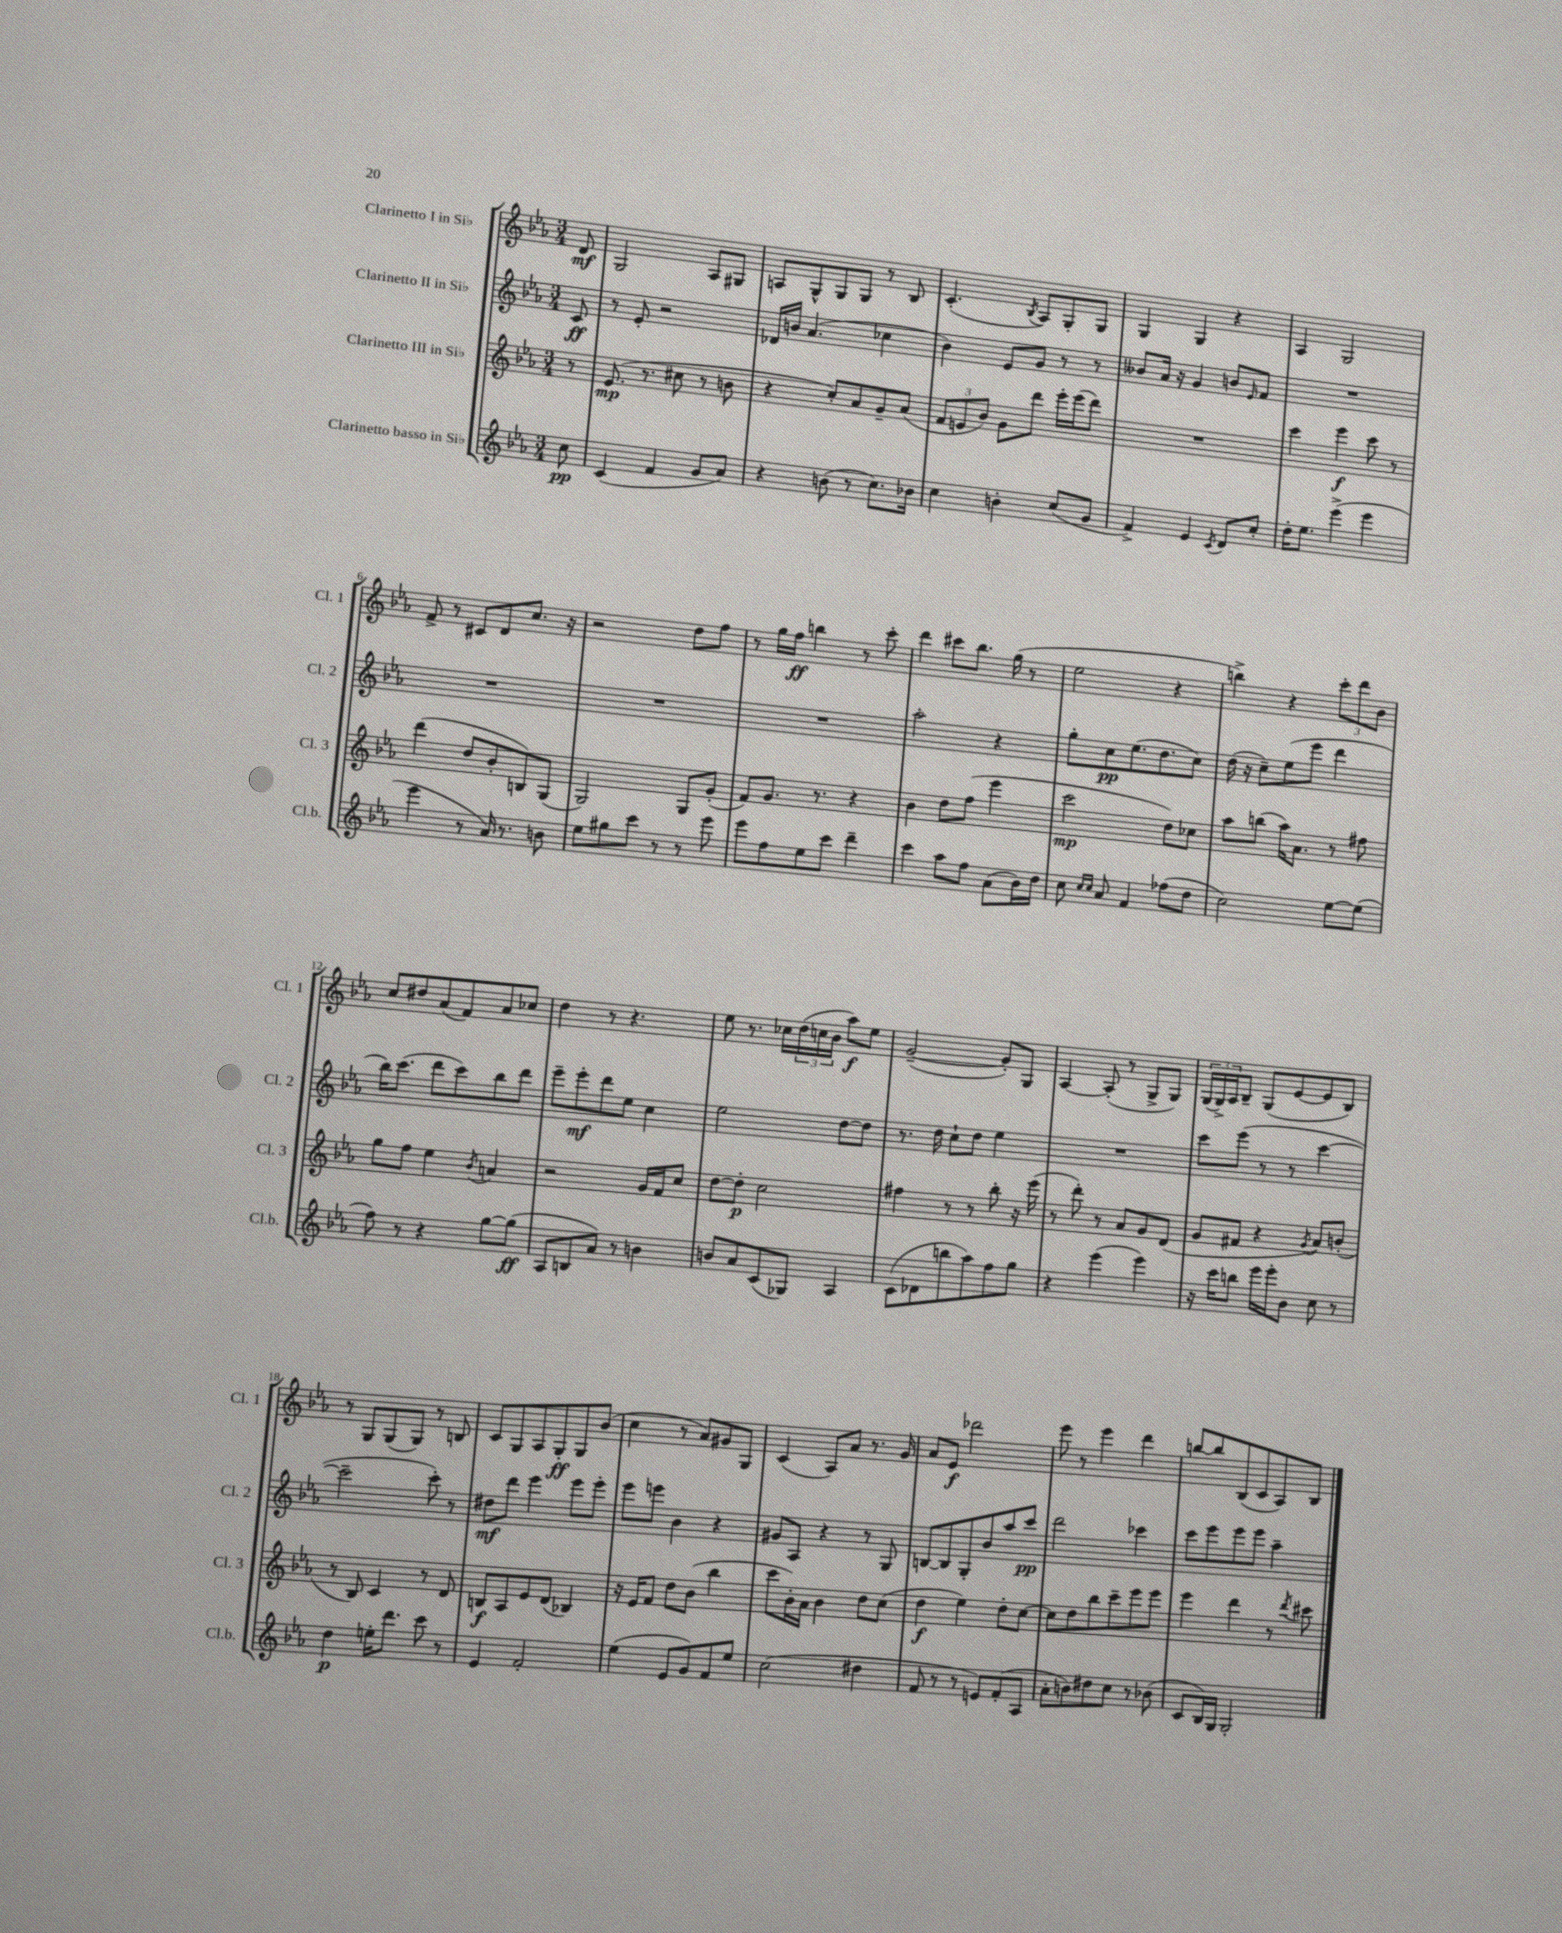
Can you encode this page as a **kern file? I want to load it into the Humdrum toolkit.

**kern	**dynam	**kern	**dynam	**kern	**dynam	**kern	**dynam
*part4	*part4	*part3	*part3	*part2	*part2	*part1	*part1
*staff4	*staff4	*staff3	*staff3	*staff2	*staff2	*staff1	*staff1
*I"Clarinetto basso in Si♭	*	*I"Clarinetto III in Si♭	*	*I"Clarinetto II in Si♭	*	*I"Clarinetto I in Si♭	*
*I'Cl.b.	*	*I'Cl. 3	*	*I'Cl. 2	*	*I'Cl. 1	*
*clefG2	*	*clefG2	*	*clefG2	*	*clefG2	*
*k[b-e-a-]	*	*k[b-e-a-]	*	*k[b-e-a-]	*	*k[b-e-a-]	*
*M3/4	*	*M3/4	*	*M3/4	*	*M3/4	*
=	=	=	=	=	=	=	=
8cc\	pp	8r	.	8c/	ff	8d/	mf
=1	=1	=1	=1	=1	=1	=1	=1
(4c/	.	(8.e-/	mp	8r	.	2G/	.
.	.	.	.	8e-'/	.	.	.
.	.	8.r	.	.	.	.	.
4f/	.	.	.	2r	.	.	.
.	.	8cc#X\	.	.	.	.	.
8g/L	.	8r	.	.	.	8A-/L	.
8a-/J)	.	8bn\	.	.	.	8G#X/J	.
=2	=2	=2	=2	=2	=2	=2	=2
4r	.	4r	.	16d-X/LL	.	8An/L	.
.	.	.	.	16bn/JJ	.	.	.
.	.	.	.	(4.a-/	.	8G^^/	.
(8bn\	.	8cc'/L)	.	.	.	8G/	.
8r	.	8a-/	.	.	.	8G/J	.
8.cc\L)	.	8g~/	.	4cc-X\	.	8r	.
.	.	(8a-/J	.	.	.	8B-/	.
16b-X\Jk	.	.	.	.	.	.	.
=3	=3	=3	=3	=3	=3	=3	=3
4cc\	.	12f/L	.	4b-\)	.	(4.c'/	.
.	.	12en/	.	.	.	.	.
.	.	12b-/J)	.	.	.	.	.
4bn'\	.	8g\L	.	8e-/L	.	.	.
.	.	.	.	.	.	8qB-/	.
.	.	8ddd\J	.	8g/J	.	8A-/L)	.
(8cc/L	.	16eee-'\LL	.	8r	.	8G'/	.
.	.	(16eee-\J	.	.	.	.	.
8g/J	.	8ddd\J)	.	8r	.	8G/J	.
=4	=4	=4	=4	=4	=4	=4	=4
4f^/)	.	2.r	.	8b--X/L	.	4G/	.
.	.	.	.	16a-/Jk	.	.	.
.	.	.	.	16r	.	.	.
4e-/	.	.	.	4g/	.	4G/	.
8qc/	.	.	.	.	.	.	.
8d/L	.	.	.	8bn/L	.	4r	.
.	.	.	.	16qqe-/	.	.	.
8cc'/J	.	.	.	8f/J	.	.	.
=5	=5	=5	=5	=5	=5	=5	=5
16dd'\KL	.	4ccc\	.	2.r	.	4A-/	.
8.ee-\J	.	.	.	.	.	.	.
(4eee-^\	.	4eee-\	f	.	.	2G/	.
4eee-\	.	8ccc\	.	.	.	.	.
.	.	8r	.	.	.	.	.
!!LO:LB:g=z
=6	=6	=6	=6	=6	=6	=6	=6
4eee-\	.	(4ddd\	.	2.r	.	8f^/	.
.	.	.	.	.	.	8r	.
8r	.	8dd/L	.	.	.	8c#X/L	.
16a-/)	.	8b-'/	.	.	.	8d/	.
8.r	.	.	.	.	.	.	.
.	.	8Bn/)	.	.	.	8.cc/J	.
8bn\	.	(8G/J	.	.	.	.	.
.	.	.	.	.	.	16r	.
=7	=7	=7	=7	=7	=7	=7	=7
8ee-\L	.	2G/)	.	2.r	.	2r	.
8gg#X\	.	.	.	.	.	.	.
8ccc\J	.	.	.	.	.	.	.
8r	.	.	.	.	.	.	.
8r	.	8G/L	.	.	.	8dd\L	.
8eee-\	.	(8g'/J	.	.	.	8ff\J	.
=8	=8	=8	=8	=8	=8	=8	=8
8eee-\L	.	8f/L)	.	2.r	.	8r	.
8ff\	.	8.g/J	.	.	.	16gg\LL	.
.	.	.	.	.	.	16ff\JJ	ff
8ee-\	.	.	.	.	.	4bbn\	.
.	.	8.r	.	.	.	.	.
8ccc\J	.	.	.	.	.	.	.
4ddd~\	.	4r	.	.	.	8r	.
.	.	.	.	.	.	8ccc'\	.
=9	=9	=9	=9	=9	=9	=9	=9
4ccc\	.	4b-\	.	2aa-'\	.	4ddd\	.
8aa-\L	.	8dd\L	.	.	.	8ccc#X\L	.
8ff\J	.	(8ff\J	.	.	.	8.bb-\J	.
(8a-\L	.	4eee-\	.	4r	.	.	.
.	.	.	.	.	.	(16gg\	.
16b-\L)	.	.	.	.	.	8r	.
16dd\JJ	.	.	.	.	.	.	.
=10	=10	=10	=10	=10	=10	=10	=10
8cc\	.	2ccc\	mp	8gg'\L	.	2ee-\	.
16qqcc/LL	.	.	.	.	.	.	.
16qqcc/JJ	.	.	.	.	.	.	.
8a-/	.	.	.	8cc\	pp	.	.
4f/	.	.	.	(8.ee-\	.	.	.
.	.	.	.	8.dd\	.	.	.
(8ff-X\L	.	8dd\L)	.	.	.	4r	.
8dd\J	.	8cc-X\J	.	8cc\J)	.	.	.
=11	=11	=11	=11	=11	=11	=11	=11
2cc\)	.	8aa-\L	.	(16dd\	.	4bbn^\)	.
.	.	.	.	16r	.	.	.
.	.	(8bbn\J	.	8cc~\L)	.	.	.
.	.	16aa-\KL)	.	(8ee-\	.	4r	.
.	.	8.a-\J	.	.	.	.	.
.	.	.	.	8eee-\J	.	.	.
[8ee-\L	.	8r	.	4ddd\	.	12ccc'\L	.
.	.	.	.	.	.	12ddd\	.
(8ee-\J]	.	8ff#X\	.	.	.	.	.
.	.	.	.	.	.	12b-\J	.
!!LO:LB:g=z
=12	=12	=12	=12	=12	=12	=12	=12
8ff\)	.	8gg\L	.	16bb-\KL)	.	8cc/L	.
.	.	.	.	(8.ccc\J	.	.	.
8r	.	8ff\J	.	.	.	8dd#X/	.
4r	.	4ee-\	.	8ddd\L	.	(8a-/	.
.	.	.	.	8ccc\)	.	8f/)	.
.	.	8qb-/	.	.	.	.	.
[8gg\L	.	4an/	.	8bb-\	.	8a-/	.
(8gg\J]	ff	.	.	8ddd\J	.	8cc-X/J	.
=13	=13	=13	=13	=13	=13	=13	=13
8A-/L	.	2r	.	8eee-~\L	.	4dd\	.
8Bn/	.	.	.	8eee-'\	mf	.	.
8a-/J)	.	.	.	8ddd\	.	8r	.
8r	.	.	.	8ee-\J	.	4.r	.
4bn\	.	16g/LL	.	4cc\	.	.	.
.	.	16f/J	.	.	.	.	.
.	.	8cc/J	.	.	.	.	.
=14	=14	=14	=14	=14	=14	=14	=14
8bn/L	.	[8dd\L	.	2ee-\	.	8ee-\	.
8a-/	.	8dd'\J]	p	.	.	8.r	.
(8c/	.	2cc\	.	.	.	.	.
.	.	.	.	.	.	16cc-X\LL	.
8G-X/J)	.	.	.	.	.	(24dd\	.
.	.	.	.	.	.	24ccn\	.
.	.	.	.	.	.	24b-\JJ	.
4A-/	.	.	.	[8dd\L	.	8aa-\L)	f
.	.	.	.	8dd\J]	.	8ee-\J	.
=15	=15	=15	=15	=15	=15	=15	=15
(8c\L	.	4ff#X\	.	8.r	.	([2g~/	.
8d-X\	.	.	.	.	.	.	.
.	.	.	.	16dd\	.	.	.
8bbn\	.	8r	.	8cc`\L	.	.	.
8aa-\)	.	8r	.	8dd\J	.	.	.
8ff\	.	8bb-'\	.	4ee-\	.	8g'/L])	.
8gg\J	.	16r	.	.	.	8G/J	.
.	.	(16eee-\	.	.	.	.	.
=16	=16	=16	=16	=16	=16	=16	=16
4r	.	8r	.	2.r	.	[4A-/	.
.	.	8ddd'\)	.	.	.	.	.
(4eee-\	.	8r	.	.	.	(8A-'/]	.
.	.	8a-/L	.	.	.	8r	.
4eee-\)	.	8g/	.	.	.	8G^/L	.
.	.	(8d/J	.	.	.	8G/J)	.
=17	=17	=17	=17	=17	=17	=17	=17
16r	.	8g/L	.	8ccc\L	.	(24G/LL	.
.	.	.	.	.	.	24G^/)	.
16ccc\KL	.	.	.	.	.	.	.
.	.	.	.	.	.	24A-/J	.
8bbn\J	.	8f#X/J	.	(8eee-\J	.	8B-~/J	.
16eee-\LL	.	4r	.	8r	.	(8G/L	.
16eee-'\J	.	.	.	.	.	.	.
8b-\J	.	.	.	8r	.	[8e-/	.
.	.	8qg/	.	.	.	.	.
8cc\	.	8a-/L)	.	[4ccc\	.	8e-/]	.
8r	.	(8bn'/J	.	.	.	8B-/J)	.
!!LO:LB:g=z
=18	=18	=18	=18	=18	=18	=18	=18
4dd\	p	8r	.	2ccc~\]	.	8r	.
.	.	8B-/)	.	.	.	8G/L	.
16een'\KL	.	4c/	.	.	.	(8G/	.
8.ddd\J	.	.	.	.	.	.	.
.	.	.	.	.	.	8G/J)	.
8ccc\	.	8r	.	8ccc'\)	.	8r	.
8r	.	8d/	.	8r	.	8Bn/	.
=19	=19	=19	=19	=19	=19	=19	=19
4e-/	.	8Bn/L	f	8dd#X\L	mf	8c/L	.
.	.	8A-/	.	8ddd\J	.	8G/	.
2f'/	.	8e-/	.	4eee-\	.	8A-/	.
.	.	(8d/J	.	.	.	8G'/	ff
.	.	4B-X/)	.	8eee-\L	.	8G/	.
.	.	.	.	8eee-'\J	.	(8b-/J	.
=20	=20	=20	=20	=20	=20	=20	=20
(4ee-\	.	16r	.	8eee-\L	.	4cc\	.
.	.	16e-/KL	.	.	.	.	.
.	.	8f/J	.	8eeen\J	.	.	.
8e-/L	.	8dd\L	.	4b-\	.	8r	.
8g/)	.	(8b-\J	.	.	.	8a-/L)	.
8f/	.	4bb-\	.	4r	.	8g#X/	.
8ee-/J	.	.	.	.	.	8G/J	.
=21	=21	=21	=21	=21	=21	=21	=21
(2cc\	.	8ccc\L	.	8g#X/L	.	(4c/	.
.	.	16b-'\L)	.	8A-/J	.	.	.
.	.	16a-\JJ	.	.	.	.	.
.	.	4b-\	.	4r	.	8A-/L)	.
.	.	.	.	.	.	8a-/J	.
4dd#X\	.	8dd\L	.	8r	.	8.r	.
.	.	(8cc\J	.	8G/	.	.	.
.	.	.	.	.	.	16g/	.
=22	=22	=22	=22	=22	=22	=22	=22
8f/	.	4dd\	f	[8Bn/L	.	8a-/L	.
8r	.	.	.	8B/]	.	8e-/J	f
8r	.	4ee-\)	.	8G'/	.	2ddd-X\	.
8en/L)	.	.	.	8b-/	.	.	.
(8f'/	.	8dd'\L	.	8aa-/	.	.	.
8A-/J	.	[8cc\J	.	8ccc/J	pp	.	.
=23	=23	=23	=23	=23	=23	=23	=23
8a-'\L	.	8cc\L]	.	2ddd\	.	8eee-\	.
8bn\)	.	8dd\	.	.	.	8r	.
8dd#X\	.	8bb-\	.	.	.	4eee-\	.
8cc\J	.	8ccc~\	.	.	.	.	.
8r	.	8eee-\	.	4ccc-X\	.	4ddd\	.
(8b-X\	.	8eee-\J	.	.	.	.	.
=24	=24	=24	=24	=24	=24	=24	=24
8c/L	.	4eee-\	.	8ccc\L	.	[8bbn/L	.
16B-/L)	.	.	.	8eee-\	.	8bb/]	.
16G/JJ	.	.	.	.	.	.	.
2G'/	.	4ddd\	.	8eee-\	.	(8B-/	.
.	.	.	.	8eee-\J	.	8c/	.
.	.	8r	.	4aa-~\	.	8A-/)	.
.	.	8qddd/	.	.	.	.	.
.	.	8ccc#X\	.	.	.	8B-/J	.
==	==	==	==	==	==	==	==
*-	*-	*-	*-	*-	*-	*-	*-
